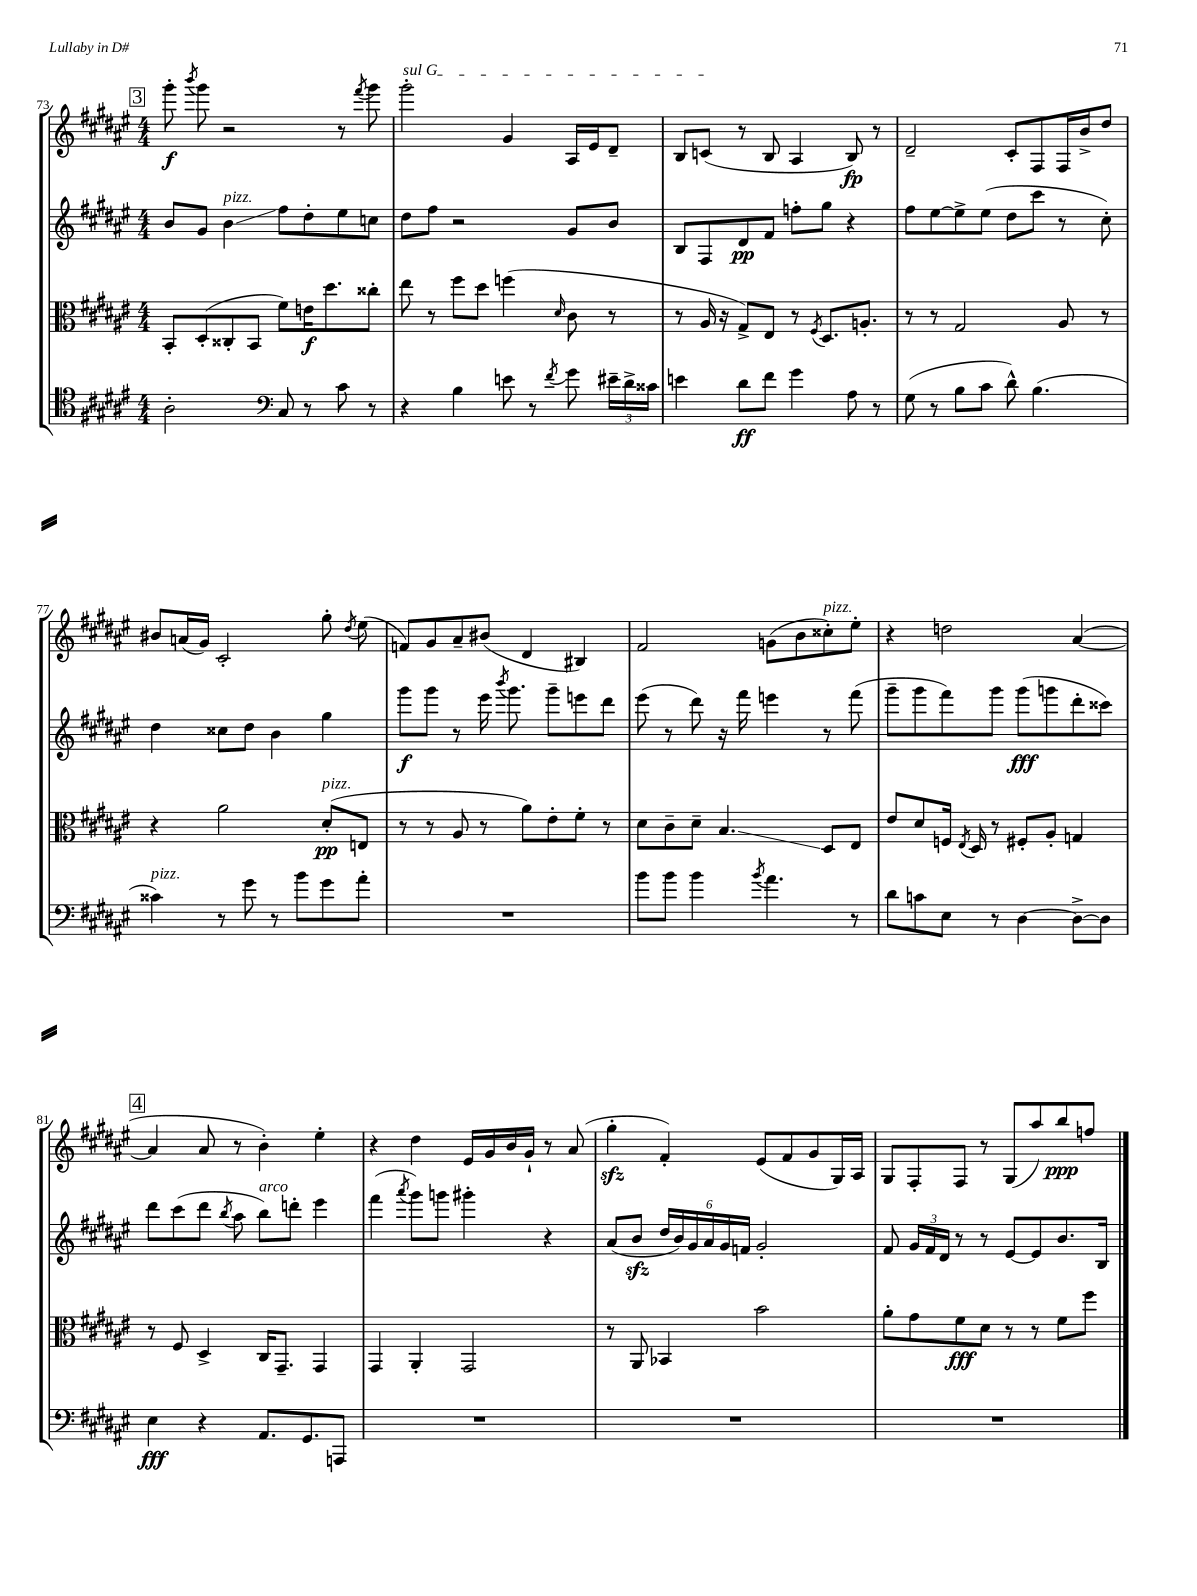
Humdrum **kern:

**kern	**kern	**kern	**kern
*staff4	*staff3	*staff2	*staff1
*clefC4	*clefC3	*clefG2	*clefG2
*k[f#c#g#d#a#e#]	*k[f#c#g#d#a#e#]	*k[f#c#g#d#a#e#]	*k[f#c#g#d#a#e#]
*M4/4	*M4/4	*M4/4	*M4/4
2A#'	8BB'	8b	8ggg#'
.	.	.	8qbbb
.	(8D#'	8g#	8ggg#
.	8C##'	4b	2r
.	8BB	.	.
*clefF4	*	*	*
8C#	8f#)	8ff#	.
8r	16e	8dd#'	.
.	8.dd#	.	.
8c#	.	8ee#	8r
.	.	.	8qfff#
8r	8cc##'	8cc	8ggg#
=	=	=	=
4r	8ee#	8dd#	2ggg#'
.	8r	8ff#	.
4B	8ff#	2r	.
.	8dd#	.	.
8e	(4ff	.	4g#
8r	.	.	.
8qf#	16qqd#	.	.
8g#	8c#	8g#	16A#
.	.	.	16e#
24e#~	8r	8b	8d#~
24d#^	.	.	.
24c##	.	.	.
=	=	=	=
4e	8r	8B	8B
.	16A#	8F#	(8c
.	16r	.	.
8d#	8G#^)	8d#	8r
8f#	8E#	8f#	8B
4g#	8r	8ff'	4A#
.	8qF#	.	.
.	8.D#	8gg#	.
8A#	.	4r	8B)
.	8.A'	.	.
8r	.	.	8r
=	=	=	=
(8G#	8r	8ff#	2d#~
8r	8r	[8ee#	.
8B	2G#	8ee#^]	.
8c#	.	(8ee#	.
8d#^^)	.	8dd#	8c#'
(4.B	.	8ccc#	8F#
.	8A#	8r	16F#
.	.	.	16b^
.	8r	8cc#')	8dd#
=	=	=	=
4c##)	4r	4dd#	8b#
.	.	.	(16a
.	.	.	16g#)
8r	2a#	8cc##	2c#'
8g#	.	8dd#	.
8r	.	4b	.
8b	.	.	.
8g#	(8d#'	4gg#	8gg#'
.	.	.	8qdd#
8a#'	8E	.	(8ee#
=	=	=	=
1r	8r	8ggg#	8f)
.	8r	8ggg#	8g#
.	8A#	8r	8a#~
.	8r	16eee#	(8b#
.	.	8qbbb	.
.	.	8.ggg#	.
.	8a#)	.	4d#
.	8e#'	8ggg#~	.
.	8f#'	8eee	4B#)
.	8r	8ddd#	.
=	=	=	=
8b	8d#	(8eee#	2f#
8b	8c#~	8r	.
4b	8d#~	8ddd#)	.
.	4.B	16r	.
.	.	16fff#	.
8qb	.	.	.
4.a#	.	4eee	(8g
.	.	.	8b
.	8D#	8r	8cc##')
8r	8E#	(8fff#	8ee#'
=	=	=	=
8d#	8e#	8ggg#~	4r
8c	8d#	8ggg#	.
8E#	16F	8fff#)	2dd
.	8qE#	.	.
.	16D#	.	.
8r	8r	8ggg#	.
[4D#	8F#'	(8ggg#	.
.	8A#'	8ggg	.
8D#^_	4G	8ddd#'	([4a#
8D#]	.	8ccc##)	.
=	=	=	=
4E#	8r	8ddd#	4a#]
.	8F#	(8ccc#	.
4r	4D#^	8ddd#	8a#
.	.	8qbb	.
.	.	8aa#	8r
8.AA#	16C#	8bb)	4b')
.	8.GG#~	.	.
.	.	8ddd'	.
8.GG#	.	.	.
.	4GG#	4eee#	4ee#'
8AAA	.	.	.
=	=	=	=
1r	4GG#	(4fff#	4r
.	.	8qaaa#	.
.	4AA#'	8ggg#)	4dd#
.	.	8ggg	.
.	2GG#	4ggg#'	16e#
.	.	.	16g#
.	.	.	16b
.	.	.	16g#`
.	.	4r	8r
.	.	.	(8a#
=	=	=	=
1r	8r	(8a#	4gg#'
.	8AA#	8b	.
.	4BB-	24dd#	4f#')
.	.	24b)	.
.	.	24g#	.
.	.	24a#	.
.	.	24g#	.
.	.	24f	.
.	2b	2g#'	(8e#
.	.	.	8f#
.	.	.	8g#
.	.	.	16G#)
.	.	.	16A#
=	=	=	=
1r	8a#'	8f#	8G#
.	8g#	24g#	8F#'
.	.	24f#	.
.	.	24d#	.
.	8f#	8r	8F#
.	8d#	8r	8r
.	8r	[8e#	(8G#
.	8r	8e#]	8aa#)
.	8f#	8.b	8bb
.	8ff#	.	8ff
.	.	16B	.
==	==	==	==
*-	*-	*-	*-
